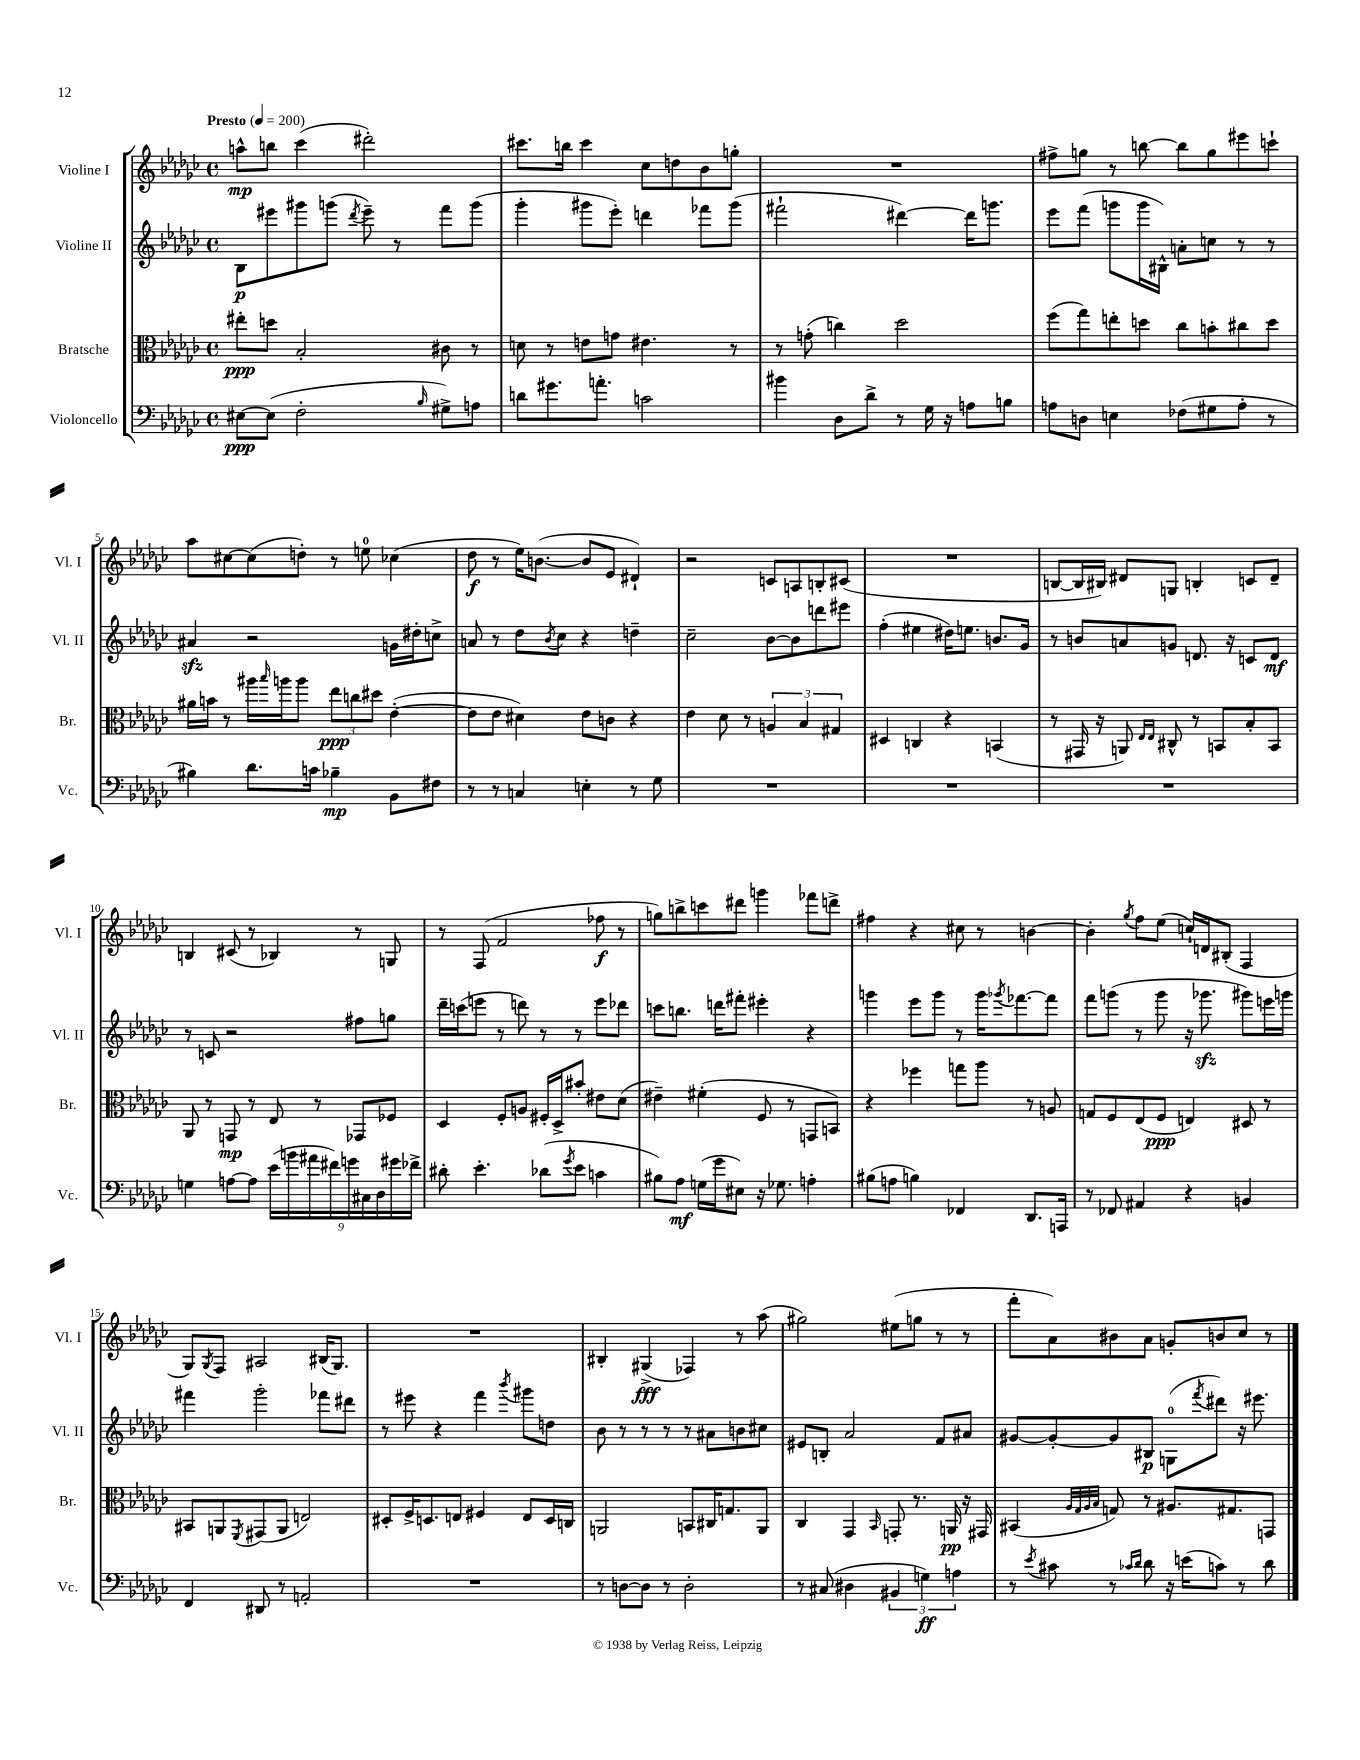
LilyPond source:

<<
\new StaffGroup <<
\new Staff = "s0" \with { instrumentName = "Violine I" shortInstrumentName = "Vl. I" } {
    \clef treble \key ges \major \defaultTimeSignature \time 4/4 \tempo "Presto" 4 = 200
    a''8-^\mp b''8 ces'''4( dis'''2-.) |
    cis'''8. b''16 cis'''4 ces''8 d''8 bes'8 g''8-. |
    R1 |
    fis''8-> g''8 r8 b''8~ b''8 g''8 eis'''8 c'''8-! |
    aes''8 cis''8~ cis''8( d''8-.) r8 e''8-0 ces''4( |
    des''8\f r8 ees''16) b'8.~( b'8 ees'8 dis'4-!) |
    r2 c'8 a8 b8-. cis'8( |
    R1 |
    b8~ b16 bis16) dis'8 g8 b4-. c'8 dis'8-- |
    b4 cis'8( r8 bes4) r8 g8 |
    r8 f8( f'2 fes''8\f r8 |
    g''8) b''8-> c'''8 dis'''8 g'''4 fes'''8 d'''8-> |
    fis''4 r4 cis''8 r8 b'4~ |
    b'4-. \acciaccatura { ges''8 } f''8 ees''8( c''16-!) d'16 bis8-.( f4 |
    ges8) \acciaccatura { ges8 } f8 ais2 bis16( ges8.) |
    R1 |
    bis4-. gis4->\fff( fes4) r8 aes''8( |
    gis''2) eis''8( g''8 r8 r8 |
    f'''8-. aes'8) bis'8 aes'8 g'8-. b'8 ces''8 r8 \bar "|." |
}
\new Staff = "s1" \with { instrumentName = "Violine II" shortInstrumentName = "Vl. II" } {
    \clef treble \key ges \major \defaultTimeSignature \time 4/4
    bes8\p eis'''8 gis'''8 g'''8( \acciaccatura { des'''8 } eis'''8--) r8 f'''8 g'''8( |
    ges'''4-. gis'''8 ees'''8-.) d'''4 fes'''8 gis'''8( |
    fis'''2-! dis'''4~) dis'''16 g'''8. |
    ees'''8 f'''8( g'''8 g'''16 bis16-^) a'8-. c''8 r8 r8 |
    ais'4\sfz r2 g'16 dis''16-. c''8-> |
    a'8 r8 des''8 \acciaccatura { bes'8 } ces''8 r4 d''4-- |
    ces''2-- bes'8~ bes'8 d'''8 eis'''8 |
    f''4-.( eis''4 dis''16) e''8. b'8. ges'16 |
    r8 b'8 a'8 g'8 d'8. r16 c'8 d'8\mf |
    r8 c'8 r2 fis''8 g''8 |
    des'''16-- c'''16( e'''8 r8 d'''8) r8 r8 e'''8 des'''8 |
    c'''8 b''8. d'''16 fis'''8-. eis'''4-. r4 |
    g'''4 ees'''8 g'''8 r8 g'''16 \acciaccatura { ges'''8 } fes'''8.~ fes'''8 |
    f'''8 g'''8( r8 g'''8 r16 ges'''8.\sfz gis'''8) e'''16 g'''16 |
    fis'''4 ges'''2-. fes'''8 dis'''8 |
    r8 eis'''8 r4 f'''4 \acciaccatura { bes'''8 } gis'''8 d''8 |
    bes'8 r8 r8 r8 r8 ais'8 b'8 cis''8 |
    eis'8 b8-. aes'2 f'8 ais'8 |
    gis'8~ gis'8~-. gis'8 bis8\p g8-0( \acciaccatura { f'''8 } dis'''8) r16 eis'''8. \bar "|." |
}
\new Staff = "s2" \with { instrumentName = "Bratsche" shortInstrumentName = "Br." } {
    \clef alto \key ges \major \defaultTimeSignature \time 4/4
    eis''8-.\ppp d''8 bes2-. cis'8 r8 |
    d'8 r8 e'8 g'8 eis'4. r8 |
    r8 g'8-.( c''4) des''2 |
    f''8( ges''8) e''8-. d''8 ces''8 b'8-. cis''8 d''8 |
    ais'16 b'16 r8 ais''16 \grace { bes''16 } a''16 a''8 \tuplet 3/2 { ees''8\ppp c''8 dis''8 } ees'4~-.( |
    ees'8 ees'8 dis'4) ees'8 c'8 r4 |
    ees'4 des'8 r8 \tuplet 3/2 { a4 bes4 gis4 } |
    dis4 c4 r4 b,4( |
    r8 gis,16 r16 a,8) \grace { ees16 ees16 } cis8-^ r8 b,8 bes8-. b,8 |
    aes,8 r8 g,8\mp r8 ees8 r8 ges,8 fes8 |
    des4 f8-. a8 fis16-. des16-> bis'8-. eis'8 des'8( |
    eis'4--) fis'4-.( f8 r8 g,8 b,8) |
    r4 fes''4 g''8 aes''8 r8 a8 |
    g8 f8 ees8( f8\ppp e4) dis8 r8 |
    bis,8 a,8 \acciaccatura { f,8 } gis,8( a,8 e2) |
    dis8-. f16-> d8. e8 fis4 e8 d16 c16 |
    a,2 b,8 cis16 g8. a,8 |
    ces4 ges,4 \grace { bes,16 } g,8-. r8. a,16\pp r16 gis,16 |
    bis,4( \grace { aes32 ges32 aes32 bes32 } g8) r8 ais8. gis8. g,8 \bar "|." |
}
\new Staff = "s3" \with { instrumentName = "Violoncello" shortInstrumentName = "Vc." } {
    \clef bass \key ges \major \defaultTimeSignature \time 4/4
    eis8~\ppp eis8( f2-. \grace { bes16 } gis8->) a8 |
    d'8 gis'8. a'8.-. c'2 |
    bis'4 des8 des'8-> r8 ges16 r16 a8 b8 |
    a8 d8 e4 fes8( gis8 a8-. r8 |
    bis4) des'8. c'16 bes4--\mp bes,8 fis8 |
    r8 r8 c4 e4-. r8 ges8 |
    R1 |
    R1 |
    R1 |
    g4 a8~ a8 \tuplet 9/8 { ees'16( b'16 ais'16 fis'16) g'16 cis16 des16 gis'16 fes'16-> } |
    dis'8-. ees'4.-. des'8( \acciaccatura { ges'8 } ees'8 c'4 |
    bis8) aes8\mf g16( ges'16 eis8) r16 ges8. a4-. |
    bis8( a8 b4) fes,4 des,8. a,,16 |
    r8 fes,8 ais,4 r4 b,4 |
    f,4 dis,8 r8 a,2-. |
    R1 |
    r8 d8~ d8 r8 d2-. |
    r8 cis8( dis4 \tuplet 3/2 { bis,4 g4\ff) a4 } |
    r8 \acciaccatura { ees'8 } cis'8 r8 \grace { ces'16 des'16 } des'8 r16 e'16( c'8) r8 des'8 \bar "|." |
}
>>
>>
